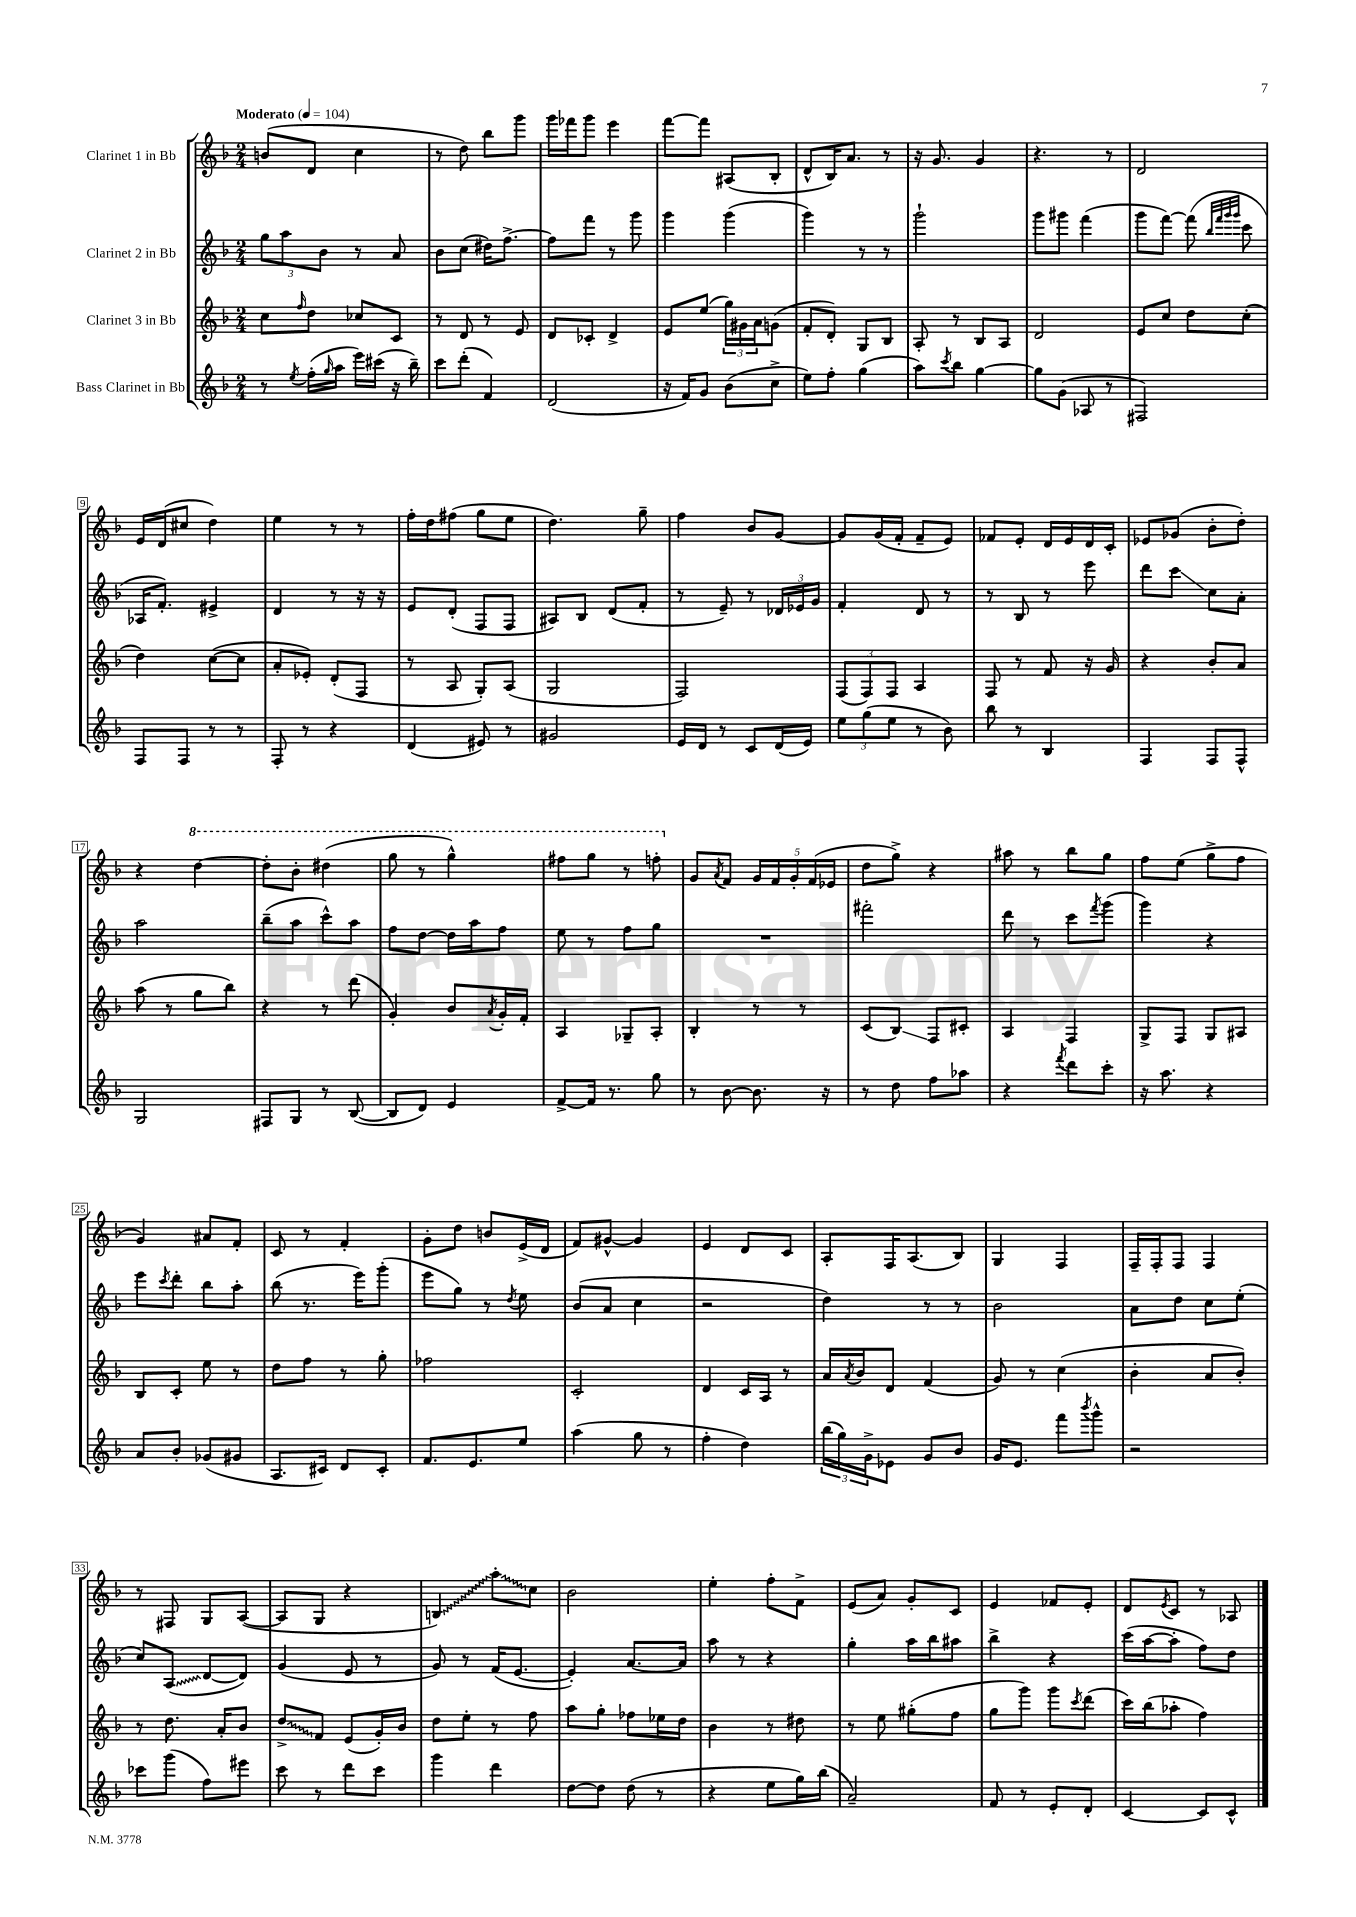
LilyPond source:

<<
\new StaffGroup <<
\new Staff = "s0" \with { instrumentName = "Clarinet 1 in Bb" } {
    \clef treble \key f \major \numericTimeSignature \time 2/4 \tempo "Moderato" 4 = 104
    b'8( d'8 c''4 |
    r8 d''8) bes''8 g'''8 |
    g'''16 fes'''16 g'''8 e'''4 |
    f'''8~ f'''8 ais8( bes8-. |
    d'8-^ bes16) a'8. r8 |
    r16 g'8. g'4 |
    r4. r8 |
    d'2 |
    e'16 d'16( cis''8 d''4) |
    e''4 r8 r8 |
    f''16-. d''16 fis''8( g''8 e''8 |
    d''4.) g''8-- |
    f''4 bes'8 g'8~ |
    g'8 g'16( f'16-. f'8-- e'8) |
    fes'8 e'8-. d'16 e'16 d'16 c'16-. |
    ees'8 ges'8( bes'8-. d''8-.) |
    r4 \ottava #1 d'''4~ |
    d'''8-. bes''8-. dis'''4( |
    g'''8 r8 g'''4-^) |
    fis'''8 g'''8 r8 f'''8-. \ottava #0 |
    g'8 \acciaccatura { a'8 } f'8 \tuplet 5/4 { g'16 f'16 g'16-. f'16( ees'16 } |
    d''8 g''8->) r4 |
    ais''8 r8 bes''8 g''8 |
    f''8 e''8( g''8-> f''8 |
    g'4) ais'8 f'8-. |
    c'8 r8 f'4-. |
    g'8-. d''8 b'8 e'16->( d'16 |
    f'8) gis'8~-^ gis'4 |
    e'4 d'8 c'8 |
    a8-. f16 a8.( bes8) |
    g4 f4 |
    f16-- f16-. f8 f4 |
    r8 fis8 g8 a8~( |
    a8 g8 r4 |
    \once \override Glissando.style = #'zigzag b4\glissando) \once \override Glissando.style = #'zigzag a''8-.\glissando c''8 |
    bes'2 |
    e''4-. f''8-. f'8-> |
    e'8( a'8) g'8-. c'8 |
    e'4 fes'8 e'8-. |
    d'8 \acciaccatura { e'8 } c'8 r8 aes8 \bar "|." |
}
\new Staff = "s1" \with { instrumentName = "Clarinet 2 in Bb" } {
    \clef treble \key f \major \numericTimeSignature \time 2/4
    \tuplet 3/2 { g''8 a''8 bes'8 } r8 a'8 |
    bes'8 c''8( dis''16) f''8.~-> |
    f''8 f'''8 r8 g'''8 |
    g'''4 g'''4( |
    g'''4) r8 r8 |
    g'''2-! |
    g'''8 gis'''8 f'''4( |
    g'''8 f'''8~) f'''8( \grace { bes''32 f'''32 g'''32 g'''32 } c'''8 |
    aes16 f'8.-.) eis'4-> |
    d'4 r8 r16 r16 |
    e'8 d'8-.( f8 f8 |
    ais8) bes8 d'8( f'8-. |
    r8 e'8--) r8 \tuplet 3/2 { des'16 ees'16 g'16 } |
    f'4-. d'8 r8 |
    r8 bes8 r8 e'''8 |
    d'''8 c'''8\glissando c''8 a'8-. |
    a''2 |
    bes''8--( a''8 c'''8-^) a''8 |
    f''8 d''8~ d''16 a''16 f''8 |
    e''8 r8 f''8 g''8 |
    R2 |
    fis'''2-. |
    d'''8 r8 c'''8 \acciaccatura { f'''8 } g'''8( |
    g'''4) r4 |
    e'''8 \acciaccatura { c'''8 } d'''8-. bes''8 a''8-. |
    bes''8( r8. e'''16) g'''8-.( |
    e'''8 g''8) r8 \acciaccatura { d''8 } e''8 |
    bes'8( a'8 c''4 |
    r2 |
    d''4) r8 r8 |
    bes'2 |
    a'8 d''8 c''8 e''8-.( |
    c''8) \once \override Glissando.style = #'zigzag a8\glissando( d'8~ d'8) |
    g'4( e'8 r8 |
    g'8) r8 f'16( e'8.~ |
    e'4-.) a'8.~ a'16 |
    a''8 r8 r4 |
    g''4-. a''16 bes''16 ais''8 |
    bes''4-> r4 |
    c'''16( a''16~ a''8-. f''8) d''8 \bar "|." |
}
\new Staff = "s2" \with { instrumentName = "Clarinet 3 in Bb" } {
    \clef treble \key f \major \numericTimeSignature \time 2/4
    c''8 \grace { f''16 } d''8 ces''8 c'8 |
    r8 d'8 r8 e'8 |
    d'8 ces'8-. d'4-> |
    e'8 e''8( \tuplet 3/2 { g''16) gis'16 a'16 } g'8( |
    f'8-. d'8-.) g8 bes8 |
    a8-. r8 bes8 a8 |
    d'2 |
    e'8 c''8 d''8 c''8-.( |
    d''4) c''8~( c''8 |
    a'8-. ees'8-.) d'8-.( f8 |
    r8 a8 g8-.) a8( |
    g2 |
    f2) |
    \tuplet 3/2 { f8( f8) f8 } a4 |
    f8 r8 f'8 r16 g'16 |
    r4 bes'8-. a'8 |
    a''8( r8 g''8 bes''8) |
    r4 r8 d'''8( |
    g'4-.) bes'8 \acciaccatura { a'8 } g'16-. f'16-. |
    a4 ges8-- a8-. |
    bes4-. r8 r8 |
    c'8( bes8\glissando) f8 cis'8-. |
    a4 f4 |
    g8-> f8 g8 ais8 |
    bes8 c'8-. e''8 r8 |
    d''8 f''8 r8 g''8-. |
    fes''2 |
    c'2-. |
    d'4 c'16 a16 r8 |
    a'16 \acciaccatura { a'8 } bes'16 d'8 f'4( |
    g'8) r8 c''4( |
    bes'4-. a'8 bes'8-.) |
    r8 d''8. a'16-. bes'8 |
    \once \override Glissando.style = #'zigzag d''8->\glissando f'8 e'8( g'16-.) bes'16 |
    d''8 e''8-. r8 f''8 |
    a''8 g''8-. fes''8 ees''16 d''16 |
    bes'4 r8 dis''8 |
    r8 e''8 gis''8-.( f''8 |
    g''8 g'''8) g'''8 \acciaccatura { c'''8 } d'''8( |
    c'''16) bes''16( aes''8-. f''4) \bar "|." |
}
\new Staff = "s3" \with { instrumentName = "Bass Clarinet in Bb" } {
    \clef treble \key f \major \numericTimeSignature \time 2/4
    r8 \acciaccatura { e''8 } f''16-.( \grace { g''16 } a''16 e'''16) cis'''16( r16 bes''16--) |
    c'''8 d'''8-.( f'4) |
    d'2( |
    r16 f'16) g'8 bes'8( c''8-> |
    e''8) f''8-. g''4( |
    a''8) \acciaccatura { c'''8 } bes''8 g''4~ |
    g''8 g'8( aes8 r8 |
    fis2) |
    f8 f8 r8 r8 |
    f8-. r8 r4 |
    d'4( eis'8) r8 |
    gis'2 |
    e'16 d'16 r8 c'8 d'16( e'16) |
    \tuplet 3/2 { e''8 g''8( e''8 } r8 bes'8) |
    bes''8 r8 bes4 |
    f4 f8 f8-^ |
    g2 |
    fis8 g8 r8 bes8~( |
    bes8 d'8) e'4 |
    f'8~-> f'16 r8. g''8 |
    r8 bes'8~ bes'8. r16 |
    r8 d''8 f''8 aes''8 |
    r4 \acciaccatura { f'''8 } d'''8 c'''8-. |
    r16 a''8. r4 |
    a'8 bes'8-. ges'8( gis'8 |
    a8. cis'16) d'8 cis'8-. |
    f'8. e'8. e''8 |
    a''4( g''8 r8 |
    f''4-. d''4) |
    \tuplet 3/2 { bes''16( g''16) g'16-> } ees'8 g'8 bes'8 |
    g'16 e'8. f'''8 \acciaccatura { bes'''8 } g'''8-^ |
    r2 |
    ces'''8 g'''8( f''8) eis'''8 |
    c'''8 r8 d'''8 c'''8 |
    g'''4 d'''4 |
    d''8~ d''8 d''8( r8 |
    r4 e''8 g''16) bes''16( |
    a'2--) |
    f'8 r8 e'8-. d'8-. |
    c'4~ c'8 c'8-^ \bar "|." |
}
>>
>>
\layout { \context { \Score \override BarNumber.stencil = #(make-stencil-boxer 0.1 0.3 ly:text-interface::print) } }
